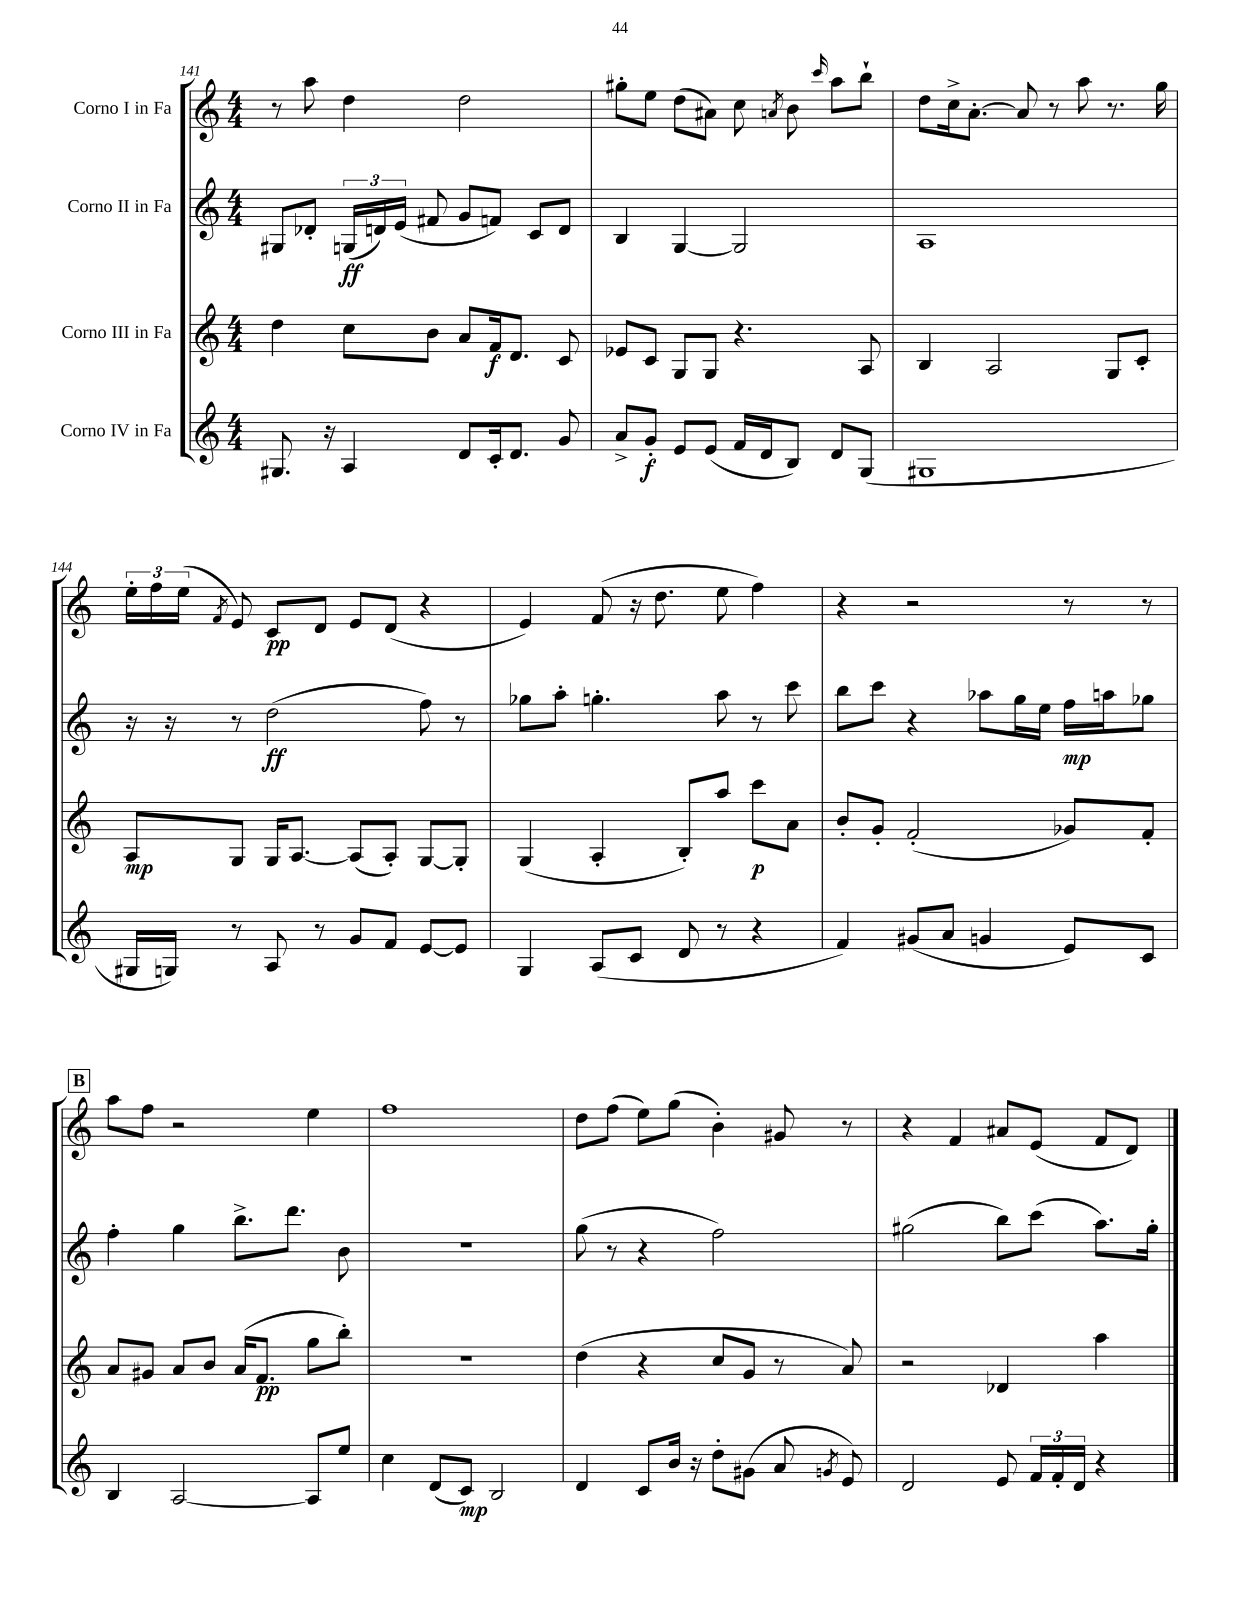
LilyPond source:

<<
\new StaffGroup <<
\new Staff = "s0" \with { instrumentName = "Corno I in Fa" } {
    \clef treble \key c \major \numericTimeSignature \time 4/4
    \autoBeamOff r8 a''8 d''4 d''2 |
    gis''8[-. e''8] d''8[( ais'8]) c''8 \acciaccatura { a'8 } b'8 \grace { c'''16 } a''8[ b''8]-! |
    d''8[ c''16-> a'8.]~-. a'8 r8 a''8 r8. g''16 |
    \tuplet 3/2 { e''16[-. f''16 e''16]( } \acciaccatura { f'8 } e'8) c'8[\pp d'8] e'8[ d'8]( r4 |
    e'4) f'8( r16 d''8. e''8 f''4) |
    r4 r2 r8 r8 |
    \mark \markup { \box "B" } a''8[ f''8] r2 e''4 |
    f''1 |
    d''8[ f''8]( e''8[) g''8]( b'4-.) gis'8 r8 |
    r4 f'4 ais'8[ e'8]( f'8[ d'8]) \bar "|." |
}
\new Staff = "s1" \with { instrumentName = "Corno II in Fa" } {
    \clef treble \key c \major \numericTimeSignature \time 4/4
    \autoBeamOff gis8[ des'8]-. \tuplet 3/2 { g16[\ff( d'16) e'16]( } fis'8 g'8[ f'8]) c'8[ d'8] |
    b4 g4~ g2 |
    a1 |
    r16 r16 r8 d''2\ff( f''8) r8 |
    ges''8[ a''8]-. g''4.-. a''8 r8 c'''8 |
    b''8[ c'''8] r4 aes''8[ g''16 e''16] f''16[\mp a''16 ges''8] |
    \mark \markup { \box "B" } f''4-. g''4 b''8.[-> d'''8.] b'8 |
    R1 |
    g''8( r8 r4 f''2) |
    gis''2( b''8[) c'''8]( a''8.[) gis''16]-. \bar "|." |
}
\new Staff = "s2" \with { instrumentName = "Corno III in Fa" } {
    \clef treble \key c \major \numericTimeSignature \time 4/4
    \autoBeamOff d''4 c''8[ b'8] a'8[ f'16\f d'8.] c'8 |
    ees'8[ c'8] g8[ g8] r4. a8 |
    b4 a2 g8[ c'8]-. |
    a8[\mp g8] g16[ a8.]~ a8[( a8]-.) g8[~ g8]-. |
    g4( a4-. b8[-.) a''8] c'''8[\p a'8] |
    b'8[-. g'8]-. f'2-.( ges'8[) f'8]-. |
    \mark \markup { \box "B" } a'8[ gis'8] a'8[ b'8] a'16[( f'8.]\pp g''8[ b''8]-.) |
    r1 |
    d''4( r4 c''8[ g'8] r8 a'8) |
    r2 des'4 a''4 \bar "|." |
}
\new Staff = "s3" \with { instrumentName = "Corno IV in Fa" } {
    \clef treble \key c \major \numericTimeSignature \time 4/4
    \autoBeamOff gis8. r16 a4 d'8[ c'16-. d'8.] g'8 |
    a'8[-> g'8]-.\f e'8[ e'8]( f'16[ d'16 b8]) d'8[ g8]( |
    gis1 |
    gis16[ g16]) r8 a8 r8 g'8[ f'8] e'8[~ e'8] |
    g4 a8[( c'8] d'8 r8 r4 |
    f'4) gis'8[( a'8] g'4 e'8[) c'8] |
    \mark \markup { \box "B" } b4 a2~ a8[ e''8] |
    c''4 d'8[( c'8]\mp) b2 |
    d'4 c'8[ b'16] r16 d''8[-. gis'8]( a'8 \acciaccatura { g'8 } e'8) |
    d'2 e'8 \tuplet 3/2 { f'16[ f'16-. d'16] } r4 \bar "|." |
}
>>
>>
\layout { \context { \Score currentBarNumber = #141 } }
